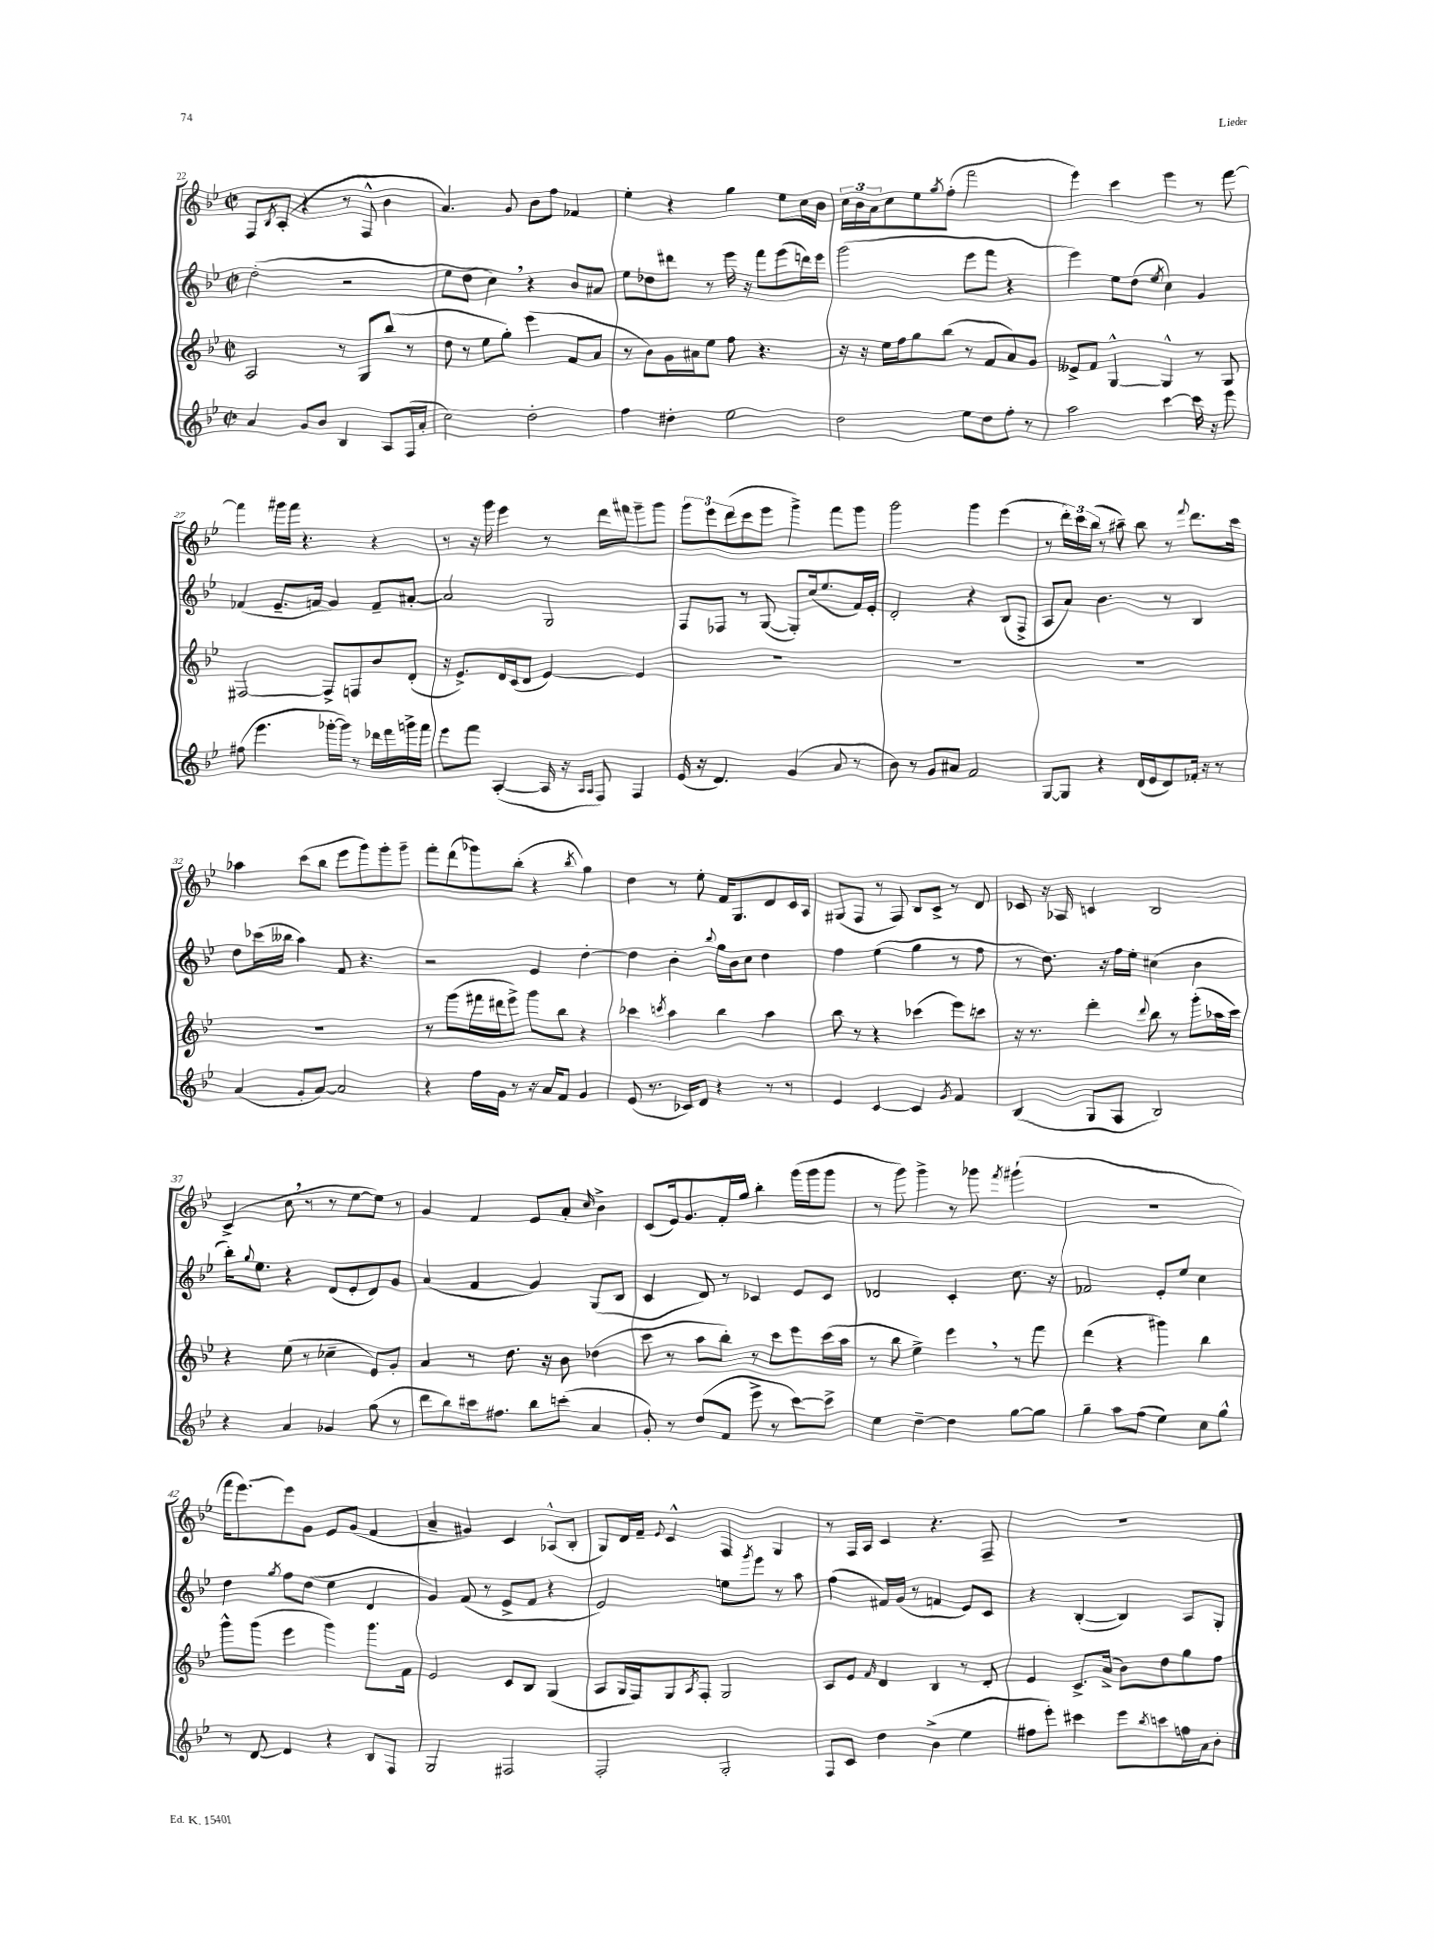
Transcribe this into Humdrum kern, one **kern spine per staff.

**kern	**kern	**kern	**kern
*part4	*part3	*part2	*part1
*staff4	*staff3	*staff2	*staff1
*clefG2	*clefG2	*clefG2	*clefG2
*k[b-e-]	*k[b-e-]	*k[b-e-]	*k[b-e-]
*M2/2	*M2/2	*M2/2	*M2/2
*met(c|)	*met(c|)	*met(c|)	*met(c|)
=22	=22	=22	=22
4a/	2A/	(2dd'\	8F/L
.	.	.	8qB-/
.	.	.	(8A'/J
8g/L	.	.	4r
8b-/J	.	.	.
4B-/	8r	2r	8r
.	8G/L	.	8F^^/
8A/L	(8bb-/J	.	4b-\
(16F/L	8r	.	.
16a'/JJ	.	.	.
=23	=23	=23	=23
2cc\)	8dd\	8ee-\L	4.a/)
.	8r	8dd\J	.
.	8ee-\L	4cc,\)	.
.	8gg'\J)	.	8g/
2dd'\	(4eee-\	4r	8b-\L
.	.	.	8ff\J
.	8f/L	8b-/L	4f-X/
.	8a/J	8a#X/J	.
=24	=24	=24	=24
4ff\	8r	8ee-\L	4ee-'\
.	8b-\L)	8dd-X\	.
4dd#X'\	16g\L	8ddd#X\J	4r
.	16a#X\J	.	.
.	8ee-\J	8r	.
2ee-\	8ff\	16eee-\	4gg\
.	.	16r	.
.	4.r	8fff\L	.
.	.	(8eee-\	8ee-\L
.	.	16dddn\L)	16cc\L
.	.	16eee-\JJ	16b-\JJ
=25	=25	=25	=25
2dd\	16r	(2ggg\	24cc\LL
.	.	.	24b-\
.	16r	.	.
.	.	.	24a\J
.	16ee-\LL	.	8cc\
.	16ff\J	.	.
.	8gg\	.	8ee-\
.	.	.	8qgg/
.	(8bb-\J	.	(8ff'\J
8ee-\L	8r	8eee-\L	2fff\
8dd\	8f/L	8fff\J	.
8ff'\J	8a/)	4r	.
8r	8g/J	.	.
=26	=26	=26	=26
2aa\	8e--X^/L	4eee-\)	4eee-\)
.	8f/J	.	.
.	[4G^^/	8ee-\L	4ccc\
.	.	(8dd\J	.
.	.	8qee-/	.
[4ccc\	4G^^/]	4cc\)	4eee-\
16ccc\]	8r	4g/	8r
16r	.	.	.
8eee-\	8G/	.	[8fff\
!!LO:LB:g=z
=27	=27	=27	=27
(8ff#X\	[2F#X/	(4f-X/	4fff\]
4.eee-\	.	.	.
.	.	8.e-~/L	16ggg#X\LL
.	.	.	16fff\JJ
.	.	.	4.r
.	.	16fn/Jk	.
[16ggg-X'\LL	8F#^/L]	4g/)	.
16ggg-\JJ])	.	.	.
8r	8Fn/	.	.
16ddd-X\LL	8b-/	8f~/L	4r
16fff\	.	.	.
16gggn^\	(8d'/J	[8a#X'/J	.
16fff\JJ	.	.	.
=28	=28	=28	=28
8eee-\L	16r	2a#/]	8r
.	8.e-^/L)	.	.
8fff\J	.	.	16r
.	.	.	16ggg\
([4A'/	16d/L	.	4eee-\
.	(16c/J	.	.
.	8d/J	.	.
16A/]	[4e-/)	2G/	8r
16r	.	.	.
16qqA/LL	.	.	.
16qqA/JJ	.	.	.
8F/)	.	.	16ddd\LL
.	.	.	16fff#X\J
4F/	4e-/]	.	8ggg~\
.	.	.	8ggg\J
=29	=29	=29	=29
(16e-/	1r	8F/L	12ggg\L
16r	.	.	.
.	.	.	12eee-\
4.d/)	.	8F-X/J	.
.	.	.	(12ddd\
.	.	8r	8ccc\
.	.	([8G/	8eee-\J
(4g/	.	8G'/L])	4ggg^\)
.	.	(16cc/k	.
.	.	8.ee-/	.
8a/	.	.	8fff\L
8r	.	16f/L)	8ggg\J
.	.	16e-'/JJ	.
=30	=30	=30	=30
8b-\)	1r	2d'/	2ggg\
8r	.	.	.
8g/L	.	.	.
8a#X/J	.	.	.
2f/	.	4r	4ggg\
.	.	(8B-/L	(4eee-\
.	.	8F^/J	.
=31	=31	=31	=31
[8G/L	1r	8A/L	8r
8G/J]	.	8a/J)	24ddd'\LL)
.	.	.	24ccc\
.	.	.	(24bb-\JJ
4r	.	4.b-\	8r
.	.	.	8aa#X~\)
(16d/LL	.	.	8bb-\
16e-/J	.	.	.
8d/)	.	8r	8r
.	.	.	8qqfff/
16f-X'/Jk	.	4B-/	8.ddd\L
16r	.	.	.
8r	.	.	.
.	.	.	16ccc\Jk
!!LO:LB:g=z
=32	=32	=32	=32
(4a/	1r	8dd\L	4aa-X\
.	.	(16ccc-X\L	.
.	.	16bb--X\JJ	.
8g'/L	.	4aa\)	(8ccc\L
[8a/J)	.	.	8bb-\J
2a/]	.	8f/	8eee-\L
.	.	4.r	8ggg\)
.	.	.	8ggg'\
.	.	.	8ggg~\J
=33	=33	=33	=33
4r	8r	2r	8fff'\L
.	(8ggg\L	.	(8ddd\
16ff\LL	16fff#X\L	.	8ggg-X\)
16g\JJ	16ddd#X\J	.	.
8r	8eee-^\J)	.	(8bb-'\J
16r	8ggg\L	4e-/	4r
16a/KL	.	.	.
8f/J	8bb-\J	.	.
.	.	.	8qbb-/
4g/	4r	[4dd'\	4gg\)
=34	=34	=34	=34
(8e-/	4ccc-X\	4dd\]	4dd\
8.r	.	.	.
.	8qcccn/	.	.
.	4aa\	4b-'\	8r
16c-X/KL)	.	.	.
8d/J	.	.	8ee-'\
.	.	8qqbb-/	.
4r	4bb-\	16gg\LL	16f/KL
.	.	16b-\J	8.G/
.	.	8cc\J	.
8r	4aa\	4dd\	8d/
8r	.	.	16c/L
.	.	.	16A/JJ
=35	=35	=35	=35
4e-/	8bb-\	4ff\	(8G#X/L
.	8r	.	8F/J
[4c/	4r	(4ee-\	8r
.	.	.	8F/)
4c/]	(4ccc-X\	4gg\	8B-/L
.	.	.	8c^/J
8qg/	.	.	.
4f/	8eee-\L)	8r	8r
.	8cccn\J	8ff\	8d/
=36	=36	=36	=36
(4B-/	16r	8r	8c-X/
.	8.r	.	.
.	.	8.dd\)	16r
.	.	.	16A-X/
8G/L	4ddd'\	.	4cn/
.	.	16r	.
8A/J	.	16ff\LL	.
.	.	16ee-'\JJ	.
.	8qqddd/	.	.
2B-/)	8bb-\	(4cc#X\	2B-/
.	8r	.	.
.	(8ggg'\L	4b-\	.
.	16aa-X\L	.	.
.	16ccc\JJ)	.	.
!!LO:LB:g=z
=37	=37	=37	=37
4r	4r	16bb-'\KL)	(4c^/
.	.	8qqgg/	.
.	.	8.ee-\J	.
4a/	(8ee-\	4r	8cc,\
.	8r	.	8r
4g-X/	4cc-X~\	(8d/L	8r
.	.	8e-'/	[8ee-\L
(8gg\	8e-/L)	8d/)	8ee-\J])
8r	8g'/J	8g/J	8r
=38	=38	=38	=38
8ddd\L	4a/	(4a/	4g/
8bb-\)	.	.	.
16ccc#X\k	8r	4f/	4f/
8.ff#X\J	.	.	.
.	8.dd\	.	.
8bb-\L	.	4g/)	8e-/L
.	16r	.	.
(8cccn'\J	8b-\	.	8a'/J
.	.	.	16qqcc/
4a/	(4dd-X\	(8G/L	4b-^\
.	.	8B-/J	.
=39	=39	=39	=39
8g'/)	8ccc\	4c/	(8c/L
8r	8r	.	16e-/k)
.	.	.	8.g/
(8dd/L	8aa\L	8d/)	.
8f/J	8bb-'\J)	8r	16f'/L
.	.	.	16gg/JJ
8eee-^\	8r	4c-X/	4bb-'\
8r	8ccc\L	.	.
[8ccc\L)	8eee-\	8e-/L	(16ggg\LL
.	.	.	16ggg\J
8ccc^\J]	(16ccc\L	8c-/J	8ggg\J
.	16aa\JJ	.	.
=40	=40	=40	=40
4ee-\	8r	2d-X/	8r
.	8bb-\	.	8ggg\)
[4dd~\	4ee-^\)	.	4ggg^\
4dd\]	4eee-,\	4c'/	8r
.	.	.	8ggg-X\
.	.	.	8qfff/
[8gg\L	8r	8.cc\	(4ggg#X`\
8gg\J]	8fff\	.	.
.	.	16r	.
=41	=41	=41	=41
4gg~\	(4ddd\	2f-X/	1r
8aa\L	4r	.	.
(8ff\J	.	.	.
4ee-\)	4ggg#X\)	8e-'/L	.
.	.	8ee-/J	.
8cc\L	4bb-\	4cc\	.
8gg^^\J	.	.	.
!!LO:LB:g=z
=42	=42	=42	=42
8r	8ggg^^\L	4dd\	16fff\KL
.	.	.	[8.eee-\)
[8d/	(8ggg\J	.	.
.	.	8qgg/	.
4d/]	4eee-\	8ff\L	8eee-\]
.	.	(8dd\J	8g\J
4r	4ggg\)	4ee-\	8e-/L
.	.	.	(8g/J
8B-/L	8.ggg\L	4d/	4f/
8F/J	.	.	.
.	16f\Jk	.	.
=43	=43	=43	=43
2G/	2e-/	4g/)	4a~/
.	.	(8f/	4g#X/)
.	.	8r	.
2F#X/	8c/L	8e-^/L	4c/
.	8B-/J	8f/J	.
.	(4G/	4r	(8A-X^^/L
.	.	.	8B-'/J
=44	=44	=44	=44
2F'/	8A/L	2e-/)	8G/L)
.	16G/L	.	16d/L
.	16F/J)	.	16f~/JJ
.	.	.	8qqe-/
.	8G/	.	4c^^/
.	8qA/	.	.
.	8F'/J	.	.
2G'/	2G/	8een\L	4F/
.	.	8qggg/	.
.	.	8eee-\J	.
.	.	8r	4G/
.	.	8aa\	.
=45	=45	=45	=45
8F/L	8A/L	(4ff\	8r
8c/J	8e-/J	.	16F/LL
.	.	.	16A/JJ
.	16qqf/	.	.
4dd\	4d/	16f#X/LL)	4c/
.	.	(16g/JJ	.
.	.	8r	.
(4b-^\	4B-/	4fn/	4.r
4ee-\	8r	8e-/L)	.
.	8d'/	8c/J	8F~/
=46	=46	=46	=46
8ff#X\L	4e-/	4r	1r
8eee-'\J)	.	.	.
4ccc#X\	8.c^/L	([4B-'/	.
.	(16a^/Jk	.	.
8eee-\L	8b-\L)	4B-/])	.
8qbb-/	.	.	.
8cccn\	8dd\	.	.
16ffn\L	8gg\	8A/L	.
16a\J	.	.	.
8b-'\J	8ff\J	8G'/J	.
==	==	==	==
*-	*-	*-	*-
